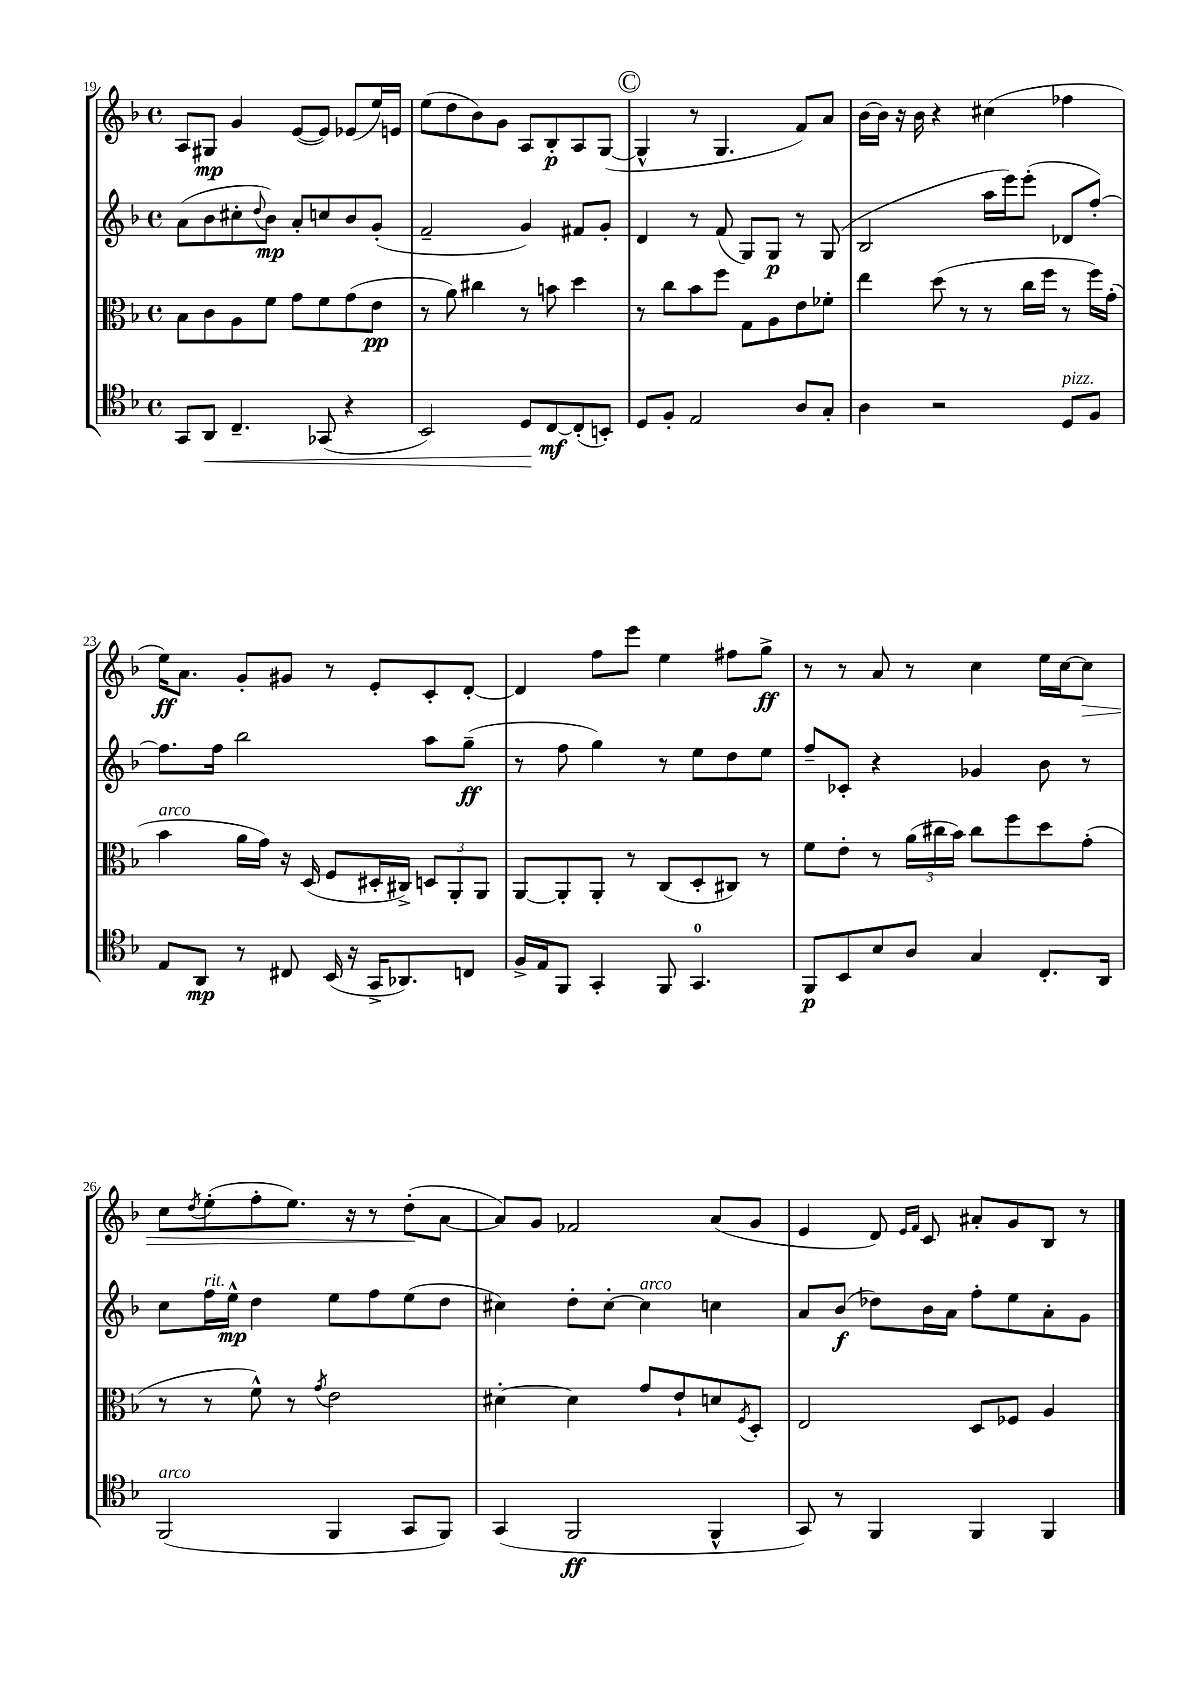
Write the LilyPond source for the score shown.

<<
\new StaffGroup <<
\new Staff = "s0" {
    \clef treble \key f \major \defaultTimeSignature \time 4/4
    a8 gis8\mp g'4 e'8~( e'8) ees'8( e''16) e'16 |
    e''8( d''8 bes'8) g'8 a8 bes8-.\p a8 g8~( |
    \mark \markup { \circle "C" } g4-^ r8 g4. f'8) a'8 |
    bes'16~ bes'16 r16 bes'16 r4 cis''4( fes''4 |
    e''16\ff) a'8. g'8-. gis'8 r8 e'8-. c'8-. d'8~-. |
    d'4 f''8 e'''8 e''4 fis''8 g''8->\ff |
    r8 r8 a'8 r8 c''4 e''16 c''16~ c''8\> |
    c''8 \acciaccatura { d''8 } e''8-.( f''8-. e''8.) r16 r8 d''8-.\!( a'8~ |
    a'8) g'8 fes'2 a'8( g'8 |
    e'4 d'8) \grace { e'16 f'16 } c'8 ais'8-. g'8 bes8 r8 \bar "|." |
}
\new Staff = "s1" {
    \clef treble \key f \major \defaultTimeSignature \time 4/4
    a'8( bes'8 cis''8-. \appoggiatura { d''8 } bes'8\mp) a'8-. c''8 bes'8 g'8-.( |
    f'2-- g'4) fis'8 g'8-. |
    \mark \markup { \circle "C" } d'4 r8 f'8( g8) g8\p r8 g8( |
    bes2 a''16 e'''16) e'''8-.( des'8 f''8~-.) |
    f''8. f''16 bes''2 a''8 g''8--\ff( |
    r8 f''8 g''4) r8 e''8 d''8 e''8 |
    f''8-- ces'8-. r4 ges'4 bes'8 r8 |
    c''8 f''16^\markup { \italic "rit." } e''16-^\mp d''4 e''8 f''8 e''8( d''8 |
    cis''4) d''8-. cis''8~-. cis''4^\markup { \italic "arco" } c''4 |
    a'8 bes'8\f( des''8) bes'16 a'16 f''8-. e''8 a'8-. g'8 \bar "|." |
}
\new Staff = "s2" {
    \clef alto \key f \major \defaultTimeSignature \time 4/4
    bes8 c'8 a8 f'8 g'8 f'8 g'8( e'8\pp |
    r8 a'8) cis''4 r8 b'8 d''4 |
    \mark \markup { \circle "C" } r8 c''8 bes'8 f''8 g8 a8 e'8 fes'8-. |
    e''4 d''8( r8 r8 c''16 f''16 r8 f''16) g'16-.( |
    bes'4^\markup { \italic "arco" } a'16 g'16) r16 d16( f8 dis16-. cis16->) \tuplet 3/2 { d8 a,8-. a,8 } |
    a,8~ a,8-. a,8-. r8 c8( d8-. cis8) r8 |
    f'8 e'8-. r8 \tuplet 3/2 { a'16( cis''16 bes'16) } cis''8 f''8 d''8 g'8-.( |
    r8 r8 f'8-^) r8 \acciaccatura { g'8 } e'2 |
    dis'4~-. dis'4 g'8 e'8-! d'8 \acciaccatura { f8 } d8-. |
    e2 d8 fes8 a4 \bar "|." |
}
\new Staff = "s3" {
    \clef tenor \key f \major \defaultTimeSignature \time 4/4
    g,8 a,8\< c4.-- ges,8( r4 |
    bes,2) d8\! c8~\mf c8-.( b,8-.) |
    \mark \markup { \circle "C" } d8 f8-. e2 a8 g8-. |
    a4 r2 d8^\markup { \italic "pizz." } f8 |
    e8 a,8\mp r8 cis8 bes,16( r16 g,16-> aes,8.) c8 |
    f16-> e16 f,8 g,4-. f,8 g,4.-0 |
    f,8\p bes,8 bes8 a8 g4 c8.-. a,16 |
    f,2^\markup { \italic "arco" }( f,4 g,8 f,8) |
    g,4( f,2\ff f,4-^ |
    g,8) r8 f,4 f,4 f,4 \bar "|." |
}
>>
>>
\layout { \context { \Score currentBarNumber = #19 } }
